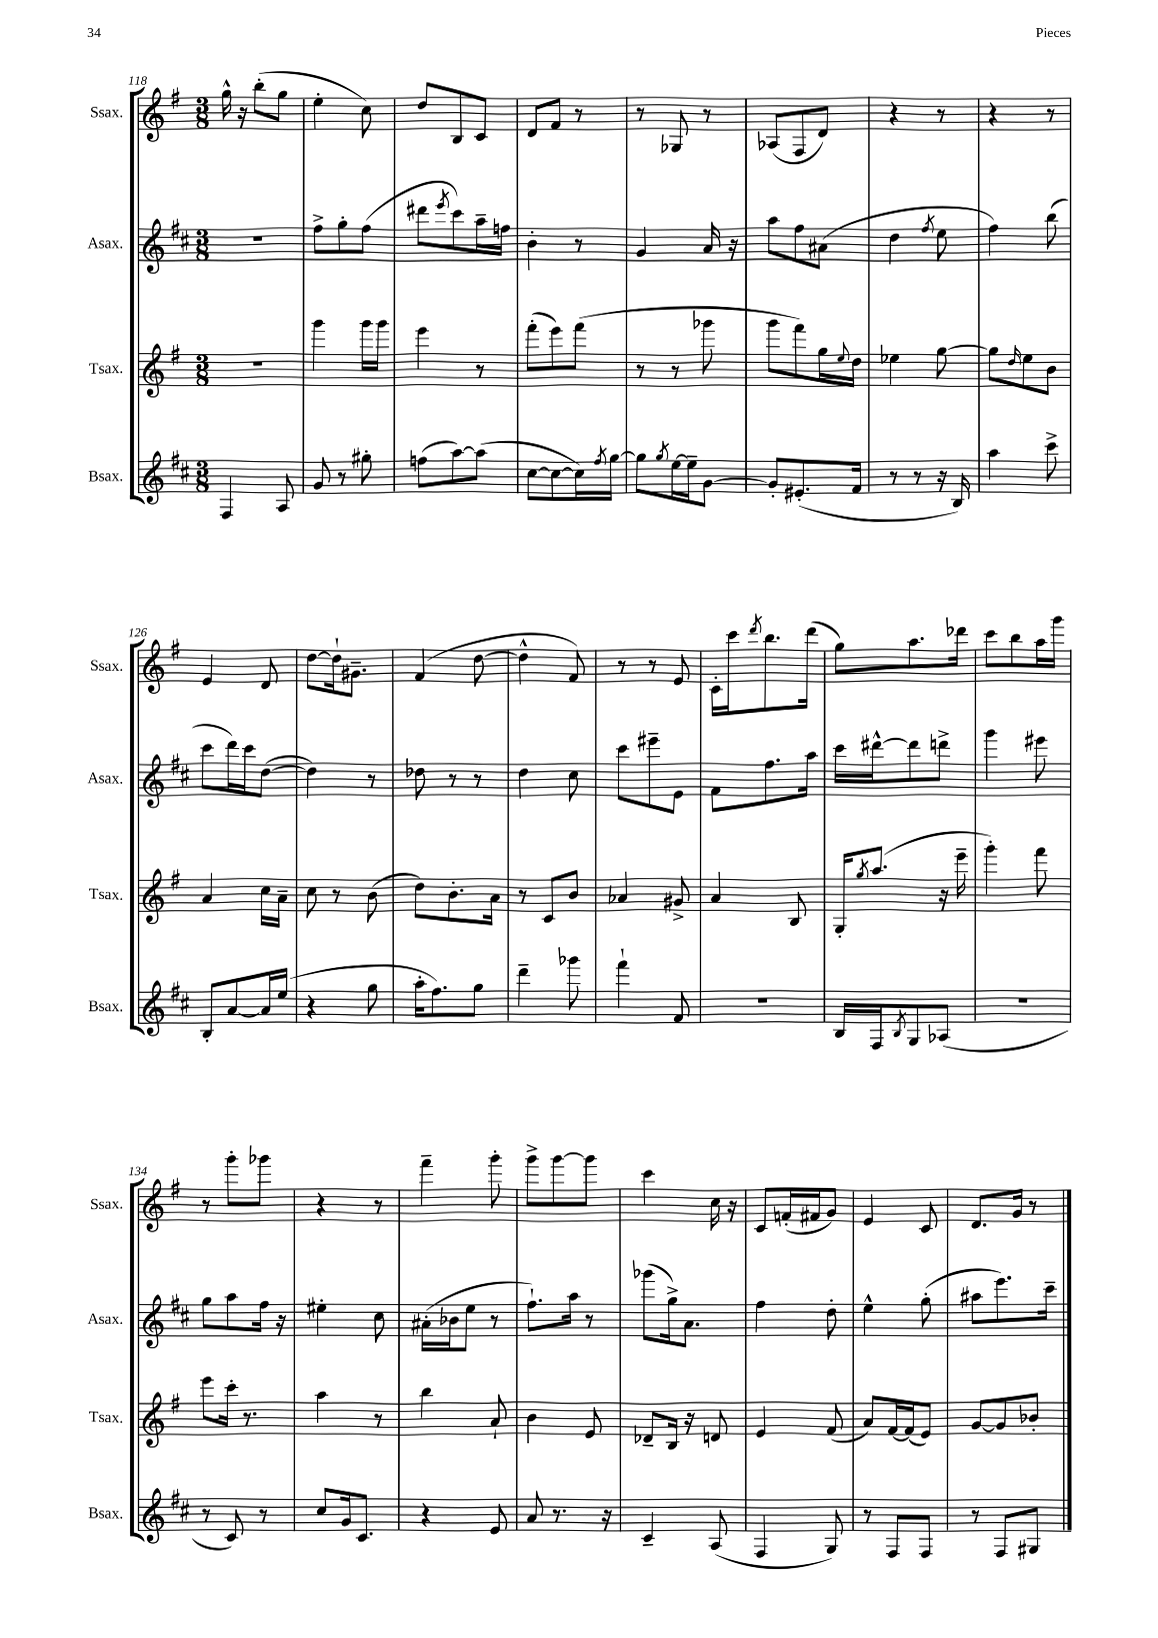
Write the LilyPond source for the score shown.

<<
\new StaffGroup <<
\new Staff = "s0" \with { instrumentName = "Ssax." shortInstrumentName = "Ssax." } {
    \clef treble \key g \major \numericTimeSignature \time 3/8
    g''16-^ r16 b''8-.( g''8 |
    e''4-. c''8) |
    d''8 b8 c'8 |
    d'8 fis'8 r8 |
    r8 ges8 r8 |
    aes8( fis8 d'8) |
    r4 r8 |
    r4 r8 |
    e'4 d'8 |
    d''8~ d''16-! gis'8.-- |
    fis'4( d''8~ |
    d''4-^ fis'8) |
    r8 r8 e'8 |
    c'16-. c'''16 \acciaccatura { d'''8 } b''8. d'''16( |
    g''8) a''8. des'''16 |
    c'''8 b''8 a''16 g'''16 |
    r8 g'''8-. ges'''8 |
    r4 r8 |
    fis'''4-- g'''8-. |
    g'''8-> g'''8~ g'''8 |
    c'''4 c''16 r16 |
    c'8 f'16-.( fis'16 g'8) |
    e'4 c'8 |
    d'8. g'16 r8 \bar "|." |
}
\new Staff = "s1" \with { instrumentName = "Asax." shortInstrumentName = "Asax." } {
    \clef treble \key d \major \numericTimeSignature \time 3/8
    R4. |
    fis''8-> g''8-. fis''8( |
    dis'''8 \acciaccatura { e'''8 } cis'''8) a''16-- f''16 |
    b'4-. r8 |
    g'4 a'16 r16 |
    a''8 fis''8 ais'8( |
    d''4 \acciaccatura { fis''8 } e''8 |
    fis''4) b''8( |
    cis'''8 d'''16) cis'''16 d''8~( |
    d''4) r8 |
    des''8 r8 r8 |
    d''4 cis''8 |
    cis'''8 eis'''8-- e'8 |
    fis'8 fis''8. a''16 |
    cis'''16 dis'''16~-^ dis'''8 d'''8-> |
    g'''4 eis'''8 |
    g''8 a''8 fis''16 r16 |
    eis''4-. cis''8 |
    ais'16-.( bes'16 e''8 r8 |
    fis''8.-!) a''16 r8 |
    ges'''8( g''16->) a'8. |
    fis''4 d''8-. |
    e''4-^ g''8-.( |
    ais''8 e'''8.) cis'''16-- \bar "|." |
}
\new Staff = "s2" \with { instrumentName = "Tsax." shortInstrumentName = "Tsax." } {
    \clef treble \key g \major \numericTimeSignature \time 3/8
    R4. |
    g'''4 g'''16 g'''16 |
    e'''4 r8 |
    fis'''8-.( e'''8) fis'''8( |
    r8 r8 ges'''8 |
    g'''8 fis'''8) g''16 \appoggiatura { e''8 } d''16 |
    ees''4 g''8~ |
    g''8 \grace { d''16 } e''8 b'8 |
    a'4 c''16 a'16-- |
    c''8 r8 b'8( |
    d''8) b'8.-. a'16 |
    r8 c'8 b'8 |
    aes'4 gis'8-> |
    a'4 b8 |
    g16-. \acciaccatura { g''8 } a''8.( r16 e'''16-- |
    g'''4-.) fis'''8 |
    e'''8 c'''16-. r8. |
    a''4 r8 |
    b''4 a'8-! |
    b'4 e'8 |
    des'8-- b16 r16 d'8 |
    e'4 fis'8( |
    a'8) fis'16~ fis'16( e'8) |
    g'8~ g'8 bes'8-. \bar "|." |
}
\new Staff = "s3" \with { instrumentName = "Bsax." shortInstrumentName = "Bsax." } {
    \clef treble \key d \major \numericTimeSignature \time 3/8
    fis4 a8 |
    g'8 r8 gis''8-. |
    f''8( a''8~) a''8( |
    cis''8~ cis''8~ cis''16) \acciaccatura { fis''8 } g''16~ |
    g''8 \acciaccatura { g''8 } e''16~ e''16-- g'8~ |
    g'8-. eis'8.-.( fis'16 |
    r8 r8 r16 b16) |
    a''4 cis'''8-> |
    b8-. a'8~ a'16 e''16( |
    r4 g''8 |
    a''16-. fis''8.) g''8 |
    d'''4-- ges'''8 |
    fis'''4-! fis'8 |
    R4. |
    b16 fis16 \acciaccatura { b8 } g8 aes8( |
    R4. |
    r8 cis'8) r8 |
    cis''8 g'16 cis'8. |
    r4 e'8 |
    a'8 r8. r16 |
    cis'4-- a8( |
    fis4 g8) |
    r8 fis8 fis8 |
    r8 fis8 gis8 \bar "|." |
}
>>
>>
\layout { \context { \Score currentBarNumber = #118 } }
